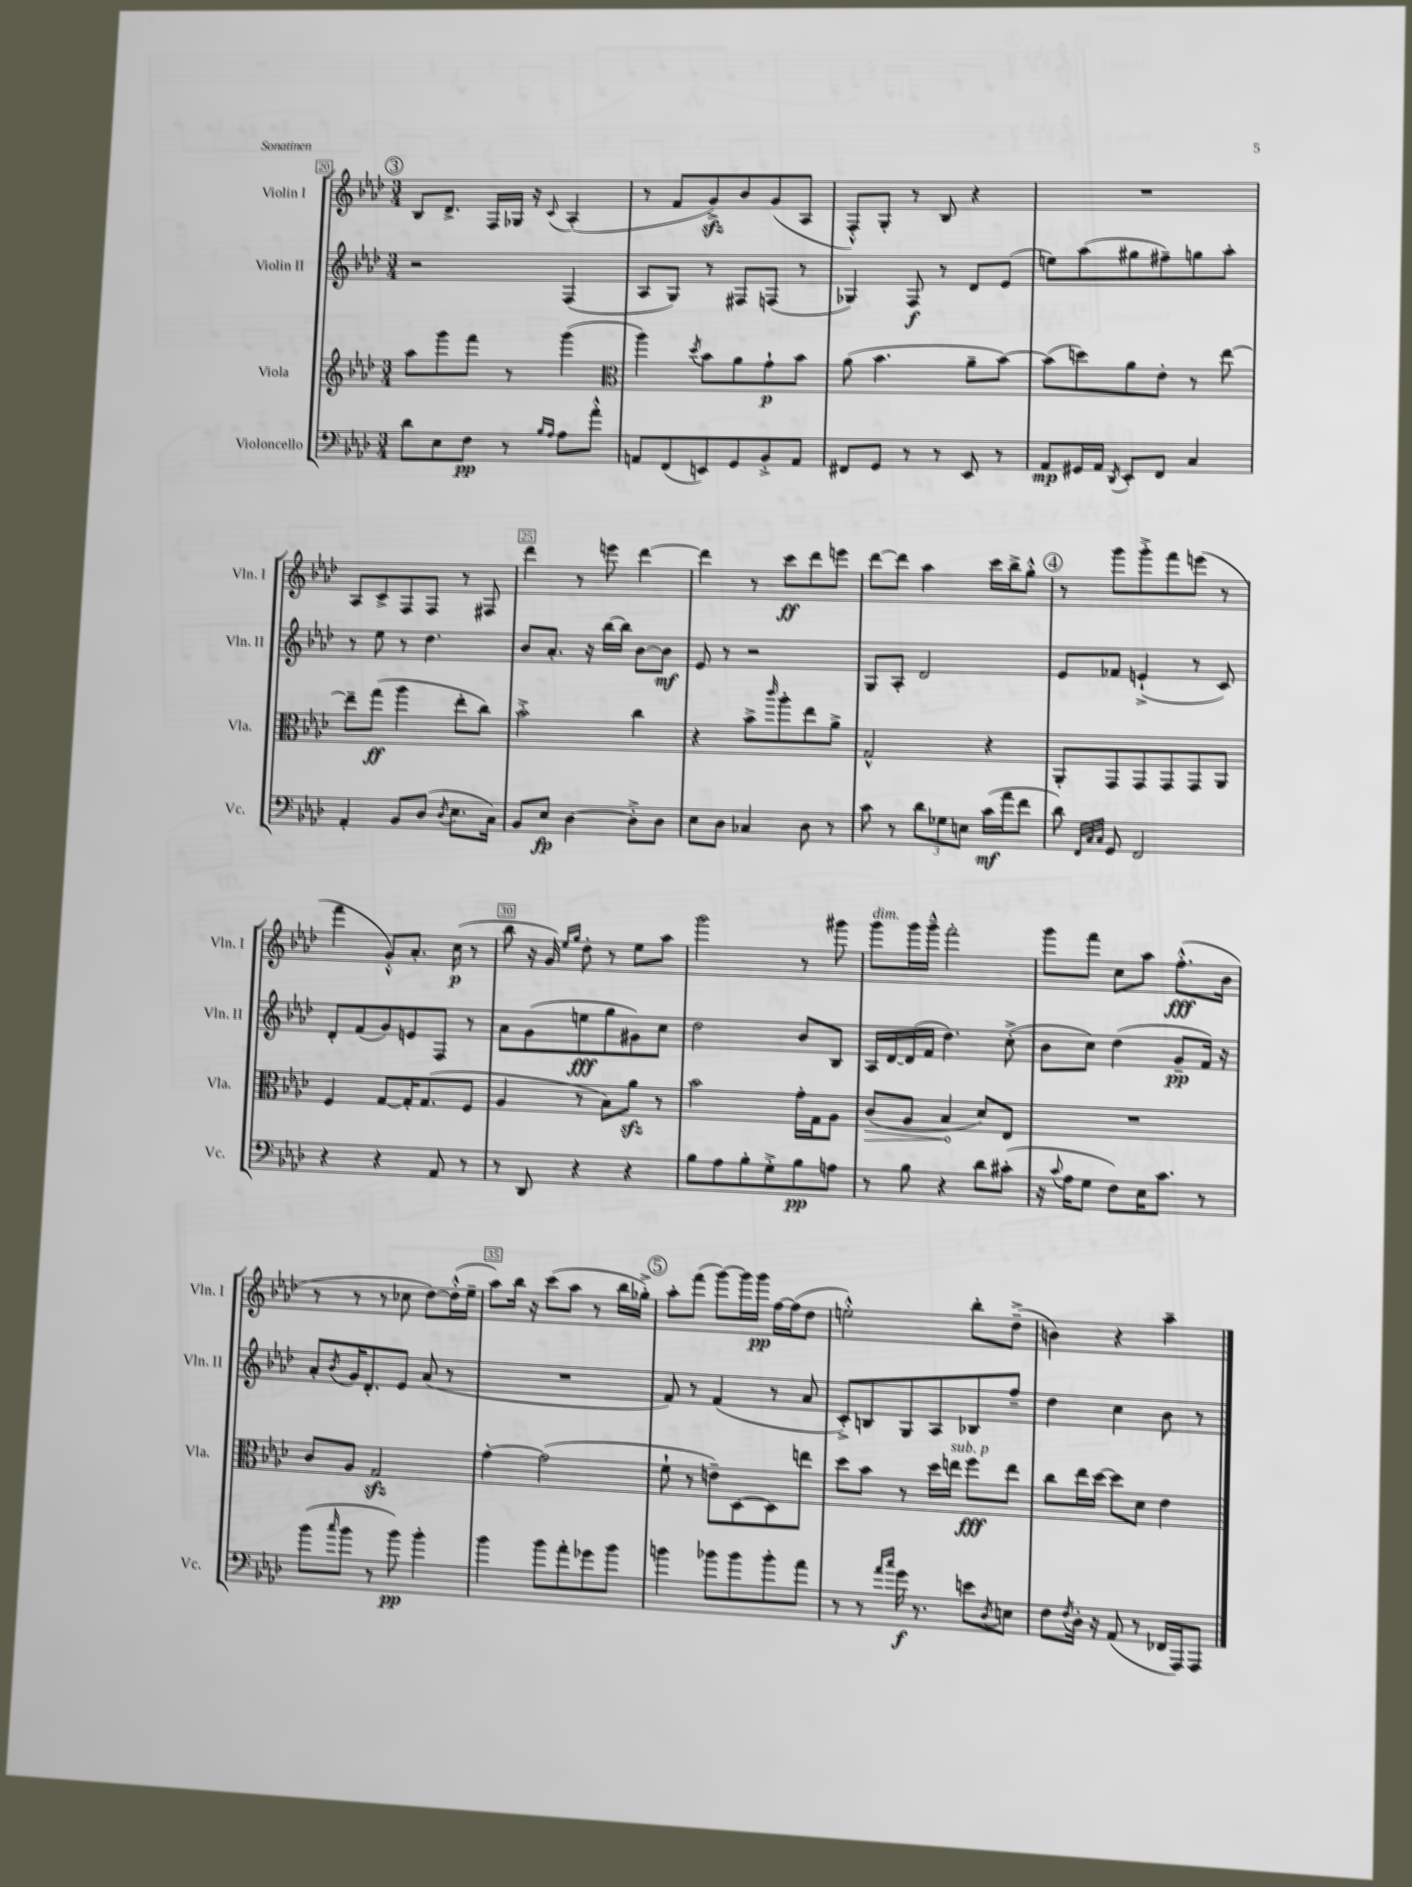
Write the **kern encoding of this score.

**kern	**dynam	**kern	**dynam	**kern	**dynam	**kern	**dynam
*part4	*part4	*part3	*part3	*part2	*part2	*part1	*part1
*staff4	*staff4	*staff3	*staff3	*staff2	*staff2	*staff1	*staff1
*I"Violoncello	*	*I"Viola	*	*I"Violin II	*	*I"Violin I	*
*I'Vc.	*	*I'Vla.	*	*I'Vln. II	*	*I'Vln. I	*
*clefF4	*	*clefG2	*	*clefG2	*	*clefG2	*
*k[b-e-a-d-]	*	*k[b-e-a-d-]	*	*k[b-e-a-d-]	*	*k[b-e-a-d-]	*
*M3/4	*	*M3/4	*	*M3/4	*	*M3/4	*
!!LO:REH:place=s1:t=3
=20	=20	=20	=20	=20	=20	=20	=20
8d-\L	.	8aa-\L	.	2r	.	8B-/L	.
8E-\	.	8ggg\	.	.	.	8.d-^/J	.
8F\J	pp	8fff\J	.	.	.	.	.
.	.	.	.	.	.	16F/LL	.
8r	.	8r	.	.	.	16G-X/JJ	.
.	.	.	.	.	.	16r	.
16qqB-/LL	.	.	.	.	.	.	.
16qqA-/JJ	.	.	.	.	.	8qqc/	.
8A-\L	.	(4ggg\	.	(4F/	.	(4A-'/	.
8a-'^^\J	.	.	.	.	.	.	.
=21	=21	=21	=21	=21	=21	=21	=21
*	*	*clefC3	*	*	*	*	*
8AAn/L	.	4aa-\)	.	8A-/L	.	8r	.
(8FF/	.	.	.	8G/J)	.	8f/L	.
.	.	8qdd-/	.	.	.	.	.
8EEn/)	.	8b-\L	.	8r	.	8gzz^/)	.
8GG/	.	8a-\	.	8F#X/L	.	8b-/	.
8BB-'^/	.	8g`\	p	(8Fn/J	.	(8g/	.
8AA/J	.	8b-\J	.	8r	.	8A-/J	.
=22	=22	=22	=22	=22	=22	=22	=22
8FF#X/L	.	(8a-\	.	4G-X/)	.	8F'^^/L)	.
8GG/J	.	4.b-\	.	.	.	8G'/J	.
8r	.	.	.	8F/	f	8r	.
8r	.	.	.	8r	.	8B-/	.
8EE-/	.	8a-~\L	.	8d-/L	.	4r	.
8r	.	[8b-\J)	.	(8e-/J	.	.	.
=23	=23	=23	=23	=23	=23	=23	=23
8AA-/L	mp	(8b-\L]	.	8een\L)	.	2.r	.
16GG#X/L	.	8ddn\)	.	(8aa-\	.	.	.
16AA-/JJ	.	.	.	.	.	.	.
8qDD-/	.	.	.	.	.	.	.
8EE-'/L	.	8a-\	.	8gg#X\	.	.	.
8FF/J	.	8e-'\J	.	8ff#X~\)	.	.	.
4C/	.	8r	.	8ggn\	.	.	.
.	.	[8ee-\	.	8aa-'\J	.	.	.
!!LO:LB:g=z
=24	=24	=24	=24	=24	=24	=24	=24
4AA-'/	.	8ee-~\L]	.	8r	.	8A-/L	.
.	.	(8gg\J	ff	8ee-\	.	8c^/	.
8BB-/L	.	4aa-\	.	8r	.	8F/	.
(8D-/J	.	.	.	4.dd-\	.	8F/J	.
8qD-/	.	.	.	.	.	.	.
8.E-\L	.	8ee-'\L	.	.	.	8r	.
.	.	8cc\J)	.	.	.	8F#X/	.
16C\Jk)	.	.	.	.	.	.	.
=25	=25	=25	=25	=25	=25	=25	=25
8BB-/L	.	2b-'^\	.	8b-/L	.	4ddd-\	.
8E-/J	fp	.	.	8.a-'/J	.	.	.
[4D-\	.	.	.	.	.	8r	.
.	.	.	.	16r	.	.	.
.	.	.	.	[16bb-\LL	.	8eeen\	.
.	.	.	.	16bb-\JJ]	.	.	.
8D-'^\L]	.	4cc\	.	[8b-\L	.	[4ddd-\	.
8D-\J	.	.	.	8b-\J]	mf	.	.
=26	=26	=26	=26	=26	=26	=26	=26
8E-\L	.	4r	.	8e-/	.	4ddd-\]	.
8D-\J	.	.	.	8r	.	.	.
4C-X/	.	8b-^\L	.	2r	.	8r	.
.	.	16qqccc/	.	.	.	.	.
.	.	8aa-'\	.	.	.	8ccc\L	ff
8D-\	.	8ee-\	.	.	.	8ddd-\	.
8r	.	8a-^\J	.	.	.	8eeen\J	.
=27	=27	=27	=27	=27	=27	=27	=27
8c\	.	2G^^/	.	8G/L	.	[8ddd-\L	.
8r	.	.	.	8A-'/J	.	8ddd-\J]	.
12d-\L	.	.	.	2d-/	.	4aa-\	.
12G-X\	.	.	.	.	.	.	.
12En\J	.	.	.	.	.	.	.
(16c\LL	mf	4r	.	.	.	16ccc\LL	.
16a-\J	.	.	.	.	.	16bb-^\J	.
8f\J	.	.	.	.	.	8gg'^^\J	.
!!LO:REH:place=s1:t=4
=28	=28	=28	=28	=28	=28	=28	=28
8d-\)	.	8AA-'/L	.	8e-/L	.	8r	.
32qqFF/LLL	.	.	.	.	.	.	.
32qqC/	.	.	.	.	.	.	.
32qqC/JJJ	.	.	.	.	.	.	.
8GG/	.	8GG/	.	8f-X/J	.	8ggg\L	.
2FF/	.	8GG/	.	(4en`^/	.	8ggg'^\	.
.	.	8GG/	.	.	.	8fff\	.
.	.	8GG/	.	8r	.	(8eeen\J	.
.	.	8AA-/J	.	8c/)	.	8r	.
!!LO:LB:g=z
=29	=29	=29	=29	=29	=29	=29	=29
4r	.	4F/	.	8d-'/L	.	4fff\	.
.	.	.	.	(8f/	.	.	.
4r	.	[8G/L	.	8g/)	.	8g'^^/L)	.
.	.	16G'/K]	.	8en/	.	8.a-'/J	.
.	.	(8.G/	.	.	.	.	.
8AA-/	.	.	.	8F/J	.	.	.
.	.	.	.	.	.	(16cc\	p
8r	.	8F/J	.	8r	.	8r	.
=30	=30	=30	=30	=30	=30	=30	=30
8r	.	4A-/	.	8a-\L	.	8bb-\	.
8DD-/	.	.	.	(8g\	.	16r	.
.	.	.	.	.	.	16g/)	.
.	.	.	.	.	.	16qqee-/LL	.
.	.	.	.	.	.	16qqgg/JJ	.
4r	.	8r	.	8een\	fff	8dd-'\	.
.	.	8B-\L)	.	8gg\	.	8r	.
4r	.	8a-zz\J	.	8g#X\)	.	8ee-\L	.
.	.	8r	.	8cc\J	.	8aa-\J	.
=31	=31	=31	=31	=31	=31	=31	=31
8B-\L	.	2b-\	.	2dd-\	.	2ggg\	.
8A-\	.	.	.	.	.	.	.
8B-'\	.	.	.	.	.	.	.
8G'^\	.	.	.	.	.	.	.
8B-\	pp	16g'\LL	.	8b-/L	.	8r	.
.	.	16G\J	.	.	.	.	.
8An\J	.	8A-\J	.	8B-/J	.	8ggg#X\	.
=32	=32	=32	=32	=32	=32	=32	=32
!	!	!	!	!	!	!LO:TX:a:i:t=dim.	!
!	!	!	!LO:HP:b	!	!	!	!
8r	.	(8c/L	>	16A-/LL	.	8ggg\L	.
.	.	.	.	[16d-/	.	.	.
8B-\	.	8A-/J	.	(16d-/]	.	16ggg\L	.
.	.	.	.	16f/JJ	.	16ggg~^^\JJ	.
4r	.	4B-/	.	4.dd-\)	.	2fff'\	.
8d-\L	.	8d-/L)	]	.	.	.	.
(8c#X'\J	.	8E-/J	.	(8cc'^\	.	.	.
=33	=33	=33	=33	=33	=33	=33	=33
16r	.	2.r	.	8b-\L	.	8ggg\L	.
8qqc/	.	.	.	.	.	.	.
16A-\KL	.	.	.	.	.	.	.
8G\J	.	.	.	8cc\J)	.	8fff\J	.
8F\L)	.	.	.	(4dd-\	.	8cc\L	.
16E-\K	.	.	.	.	.	8aa-\J	.
8.c\J	.	.	.	.	.	.	.
.	.	.	.	8g~/L	pp	(8.ff'^^\L	fff
8r	.	.	.	16f/Jk)	.	.	.
.	.	.	.	16r	.	16b-\Jk	.
!!LO:LB:g=z
=34	=34	=34	=34	=34	=34	=34	=34
(8b-\L	.	8c/L	.	8a-'/L	.	8r	.
16qqcc/	.	.	.	8qb-/	.	.	.
8b-\J	.	8A-/J	.	16g/K	.	8r	.
.	.	.	.	8.d-'/	.	.	.
8r	.	2Gzz/	.	.	.	8r	.
8b-\)	pp	.	.	8e-/J	.	8cc-X\	.
4b-'\	.	.	.	(8a-/	.	[8dd-\L)	.
.	.	.	.	8r	.	(16dd-'^^\L]	.
.	.	.	.	.	.	16ee-~\JJ	.
=35	=35	=35	=35	=35	=35	=35	=35
4b-\	.	[4g'\	.	2.r	.	8aa-\L)	.
.	.	.	.	.	.	16bb-\Jk	.
.	.	.	.	.	.	16r	.
8b-\L	.	(2g\]	.	.	.	(8ccc\L	.
8a-'\	.	.	.	.	.	8aa-\J	.
8g-X\	.	.	.	.	.	8r	.
8b-\J	.	.	.	.	.	16bb-\LL	.
.	.	.	.	.	.	16gg-X'^\JJ)	.
!!LO:REH:place=s1:t=5
=36	=36	=36	=36	=36	=36	=36	=36
4bn\	.	8f`\	.	8f/)	.	8aa-'\L	.
.	.	8r	.	8r	.	(8fff\J	.
8b-X\L	.	8en~\L)	.	(4f/	.	[8ggg\L)	.
8b-\	.	[8D-\	.	.	.	16ggg\L]	.
.	.	.	.	.	.	16ggg\JJ	pp
8b-'\	.	8D-\]	.	8r	.	[16ff\LL	.
.	.	.	.	.	.	(16ff\J]	.
8a-\J	.	8een\J	.	8a-/	.	8dd-\J	.
=37	=37	=37	=37	=37	=37	=37	=37
8r	.	8dd-\L	.	8c'^/L)	.	2een'^^\)	.
8r	.	8b-\J	.	8Bn/	.	.	.
16qqa-/LL	.	.	.	.	.	.	.
16qqcc/JJ	.	.	.	.	.	.	.
16g\	f	8r	.	8G/	.	.	.
8.r	.	.	.	.	.	.	.
.	.	16dd-\LL	.	8A-/	.	.	.
!	!	!LO:TX:a:i:t=sub. p	!	!	!	!	!
.	.	16een\JJ	.	.	.	.	.
8en\L	.	8ff\L	fff	8B-X/	.	8bb-'\L	.
8qD-/	.	.	.	.	.	.	.
8En\J	.	8ee\J	.	8ff~/J	.	(8dd-~^\J	.
=38	=38	=38	=38	=38	=38	=38	=38
8F\L	.	8cc\L	.	4dd-\	.	4bn\)	.
8qF/	.	.	.	.	.	.	.
16D-'\Jk	.	16ee-\L	.	.	.	.	.
16r	.	[16dd-\JJ	.	.	.	.	.
(8AA-/	.	8dd-\L]	.	4cc\	.	4r	.
8r	.	8d-\J	.	.	.	.	.
16FF-X/LL	.	4e-\	.	8b-\	.	4aa-~\	.
16AAA-/J)	.	.	.	.	.	.	.
8AAA-/J	.	.	.	8r	.	.	.
==	==	==	==	==	==	==	==
*-	*-	*-	*-	*-	*-	*-	*-
